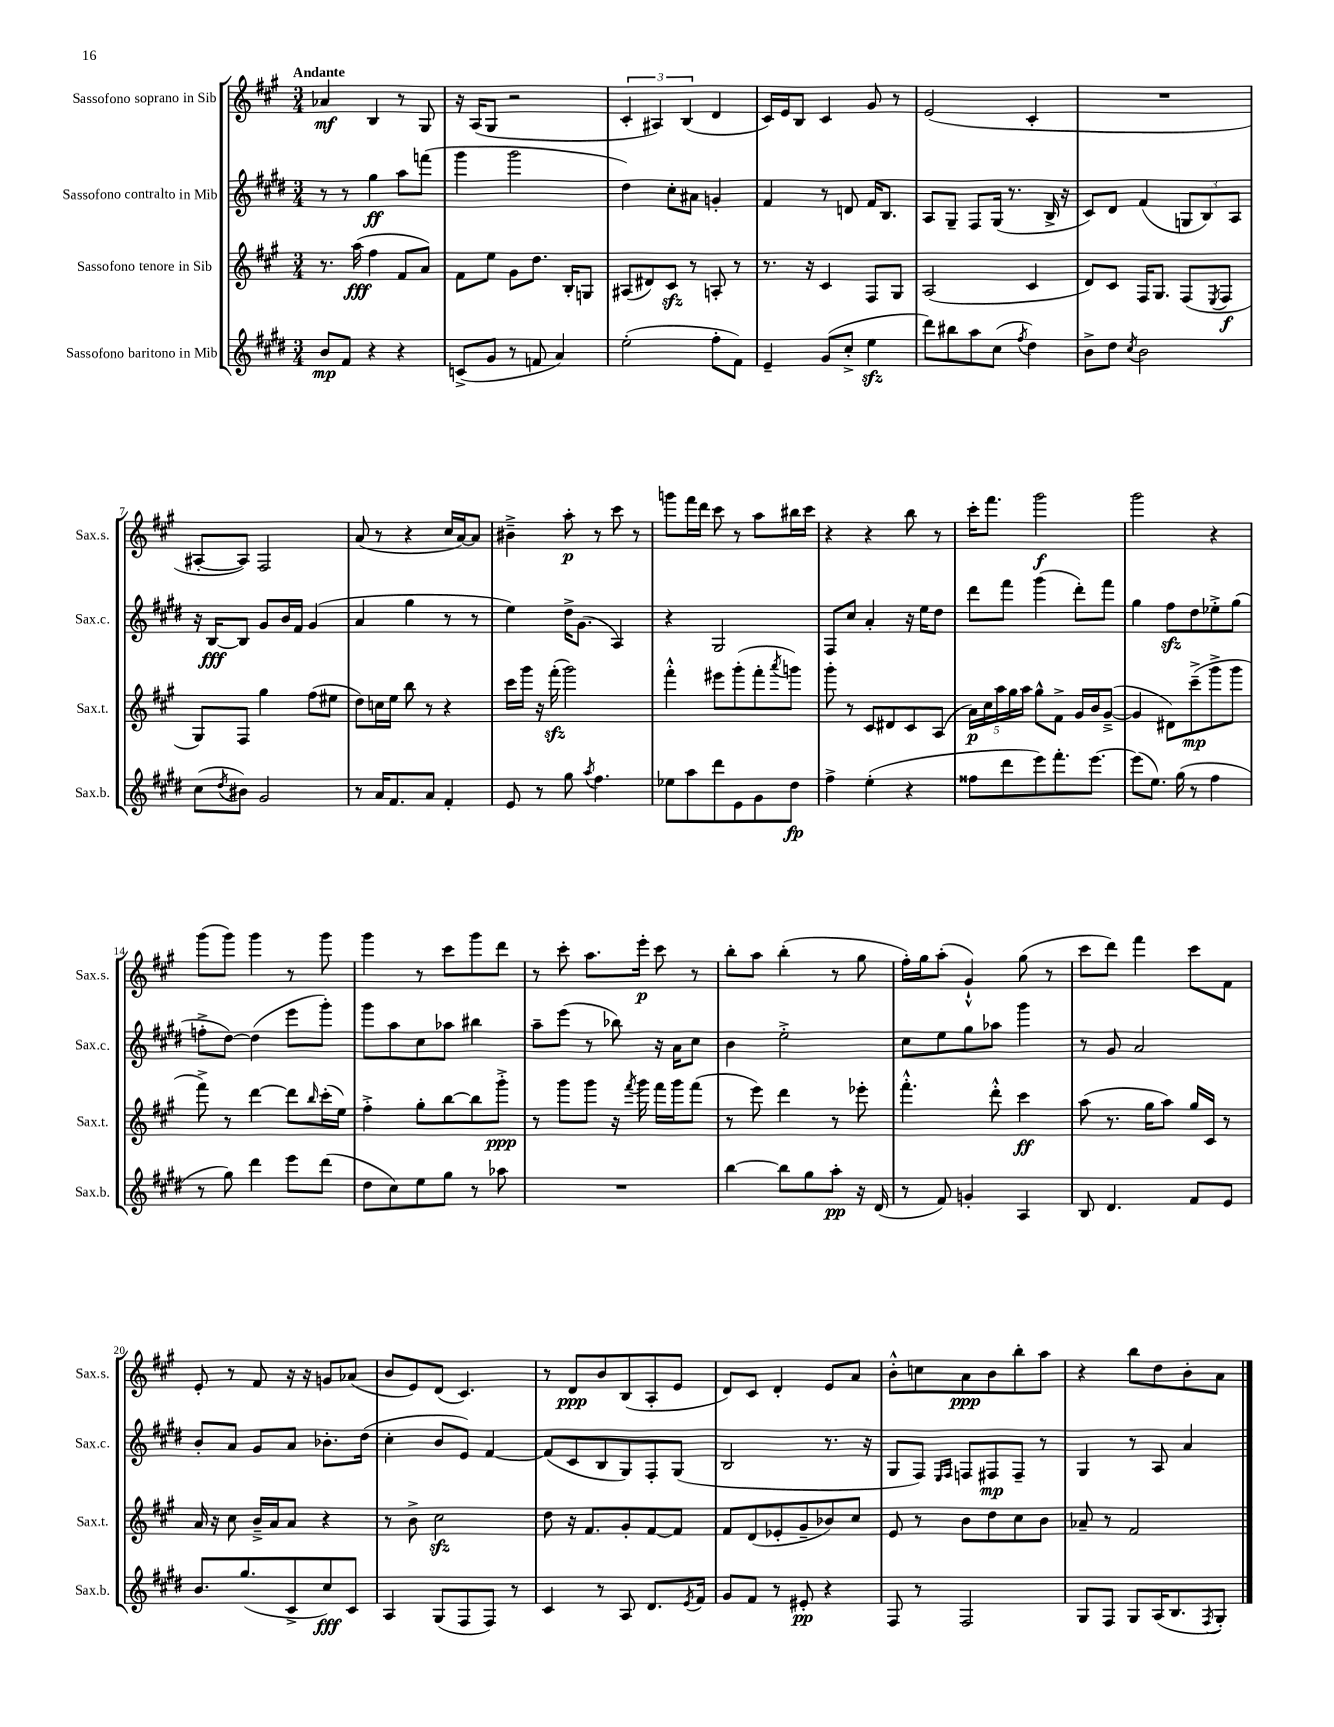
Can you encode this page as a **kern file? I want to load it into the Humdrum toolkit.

**kern	**kern	**kern	**kern
*staff4	*staff3	*staff2	*staff1
*clefG2	*clefG2	*clefG2	*clefG2
*k[f#c#g#d#]	*k[f#c#g#]	*k[f#c#g#d#]	*k[f#c#g#]
*M3/4	*M3/4	*M3/4	*M3/4
8b	8.r	8r	4a-
8f#	.	8r	.
.	(16aa	.	.
4r	4ff#	4gg#	4B
4r	8f#	8aa	8r
.	8a)	(8fff	8G#
=	=	=	=
(8c^	8f#	4ggg#	16r
.	.	.	(16A
8g#	8ee	.	8G#
8r	8g#	2ggg#	2r
8f	8.dd	.	.
4a)	.	.	.
.	16B'	.	.
.	8G	.	.
=	=	=	=
(2ee'	(8A#	4dd#)	6c#'
.	8d#)	.	.
.	.	.	6A#)
.	8c#	8cc#'	.
.	.	.	(6B
.	8r	8a#	.
8ff#'	8A'	4g'	4d
8f#)	8r	.	.
=	=	=	=
4e~	8.r	4f#	16c#)
.	.	.	16e
.	.	.	8B
.	16r	.	.
(8g#	4c#	8r	4c#
8cc#'^	.	8d	.
4ee	8F#	16f#	8g#
.	.	8.B	.
.	8G#	.	8r
=	=	=	=
8ddd#)	(2A	8A	(2e
8bb#	.	8G#~	.
8aa	.	8F#	.
(8cc#	.	(16G#	.
.	.	8.r	.
8qff#	.	.	.
4dd#)	4c#	.	4c#'
.	.	16B^	.
.	.	16r	.
=	=	=	=
8b^	8d)	8c#)	2.r
8dd#	8c#	8d#	.
8qcc#	.	.	.
2b	16F#	(4f#	.
.	8.G#	.	.
.	(8F#	12G	.
.	.	12B)	.
.	8qE	.	.
.	8F#	.	.
.	.	12A	.
=	=	=	=
(8cc#	8G#)	16r	[8A#'
.	.	[16B	.
8qdd#	.	.	.
8b#)	8F#	8B]	8A#])
2g#	4gg#	8g#	2F#
.	.	16b	.
.	.	16f#	.
.	(8ff#	(4g#	.
.	8ee#	.	.
=	=	=	=
8r	8dd)	4a	(8a
16a	16cc	.	8r
8.f#	16ee	.	.
.	8bb	4gg#	4r
8a	8r	.	.
4f#'	4r	8r	16cc#
.	.	.	[16a)
.	.	8r	8a]
=	=	=	=
8e	16ccc#	4ee)	4b#~^
.	16ggg#	.	.
8r	16r	.	.
.	(16fff#'	.	.
8gg#	2ggg#)	16dd#^	8aa'
.	.	(8.g#	.
8qaa	.	.	.
4.ff#	.	.	8r
.	.	4A)	8ccc#
.	.	.	8r
=	=	=	=
8ee-	4fff#'^^	4r	8ggg
8aa	.	.	16fff#
.	.	.	16ddd
8ddd#	8eee#	2G#	8ccc#
8e	(8ggg#'	.	8r
8g#	8fff#'	.	8aa
.	8qaaa	.	.
8dd#	8ggg)	.	16bb#
.	.	.	16ccc#
=	=	=	=
4ff#^	8ggg#'	8F#	4r
.	8r	8cc#	.
(4ee'	8c#	4a'	4r
.	8d#	.	.
4r	8c#	16r	8bb
.	.	16ee	.
.	(8A	8dd#	8r
=	=	=	=
8ff##	20a)	8ddd#	16ccc#'
.	20cc#	.	.
.	.	.	8.fff#
.	20aa	.	.
8ddd#	.	8fff#	.
.	20gg#	.	.
.	20aa	.	.
8eee)	8gg#^^	(4ggg#	2ggg#
8.fff#'	8f#^	.	.
.	16g#	8ddd#')	.
[8.eee	16b	.	.
.	([8g#~^	8fff#	.
=	=	=	=
(8eee]	4g#]	4gg#	2ggg#
8.ee)	.	.	.
.	8d#)	8ff#	.
(16gg#	.	.	.
8r	(8ccc#~^	8dd#	.
4ff#	8ggg#^	8ee-'^	4r
.	8ggg#	(8gg#	.
=	=	=	=
8r	8fff#^)	8ff'^	(8ggg#
8gg#)	8r	[8dd#)	8ggg#)
4ddd#	[4ddd	(4dd#]	4ggg#
8eee	8ddd]	8eee	8r
.	16qqbb	.	.
(8ddd#	(16ccc#'	8ggg#')	8ggg#
.	16ee)	.	.
=	=	=	=
8dd#	4ff#'^	8ggg#	4ggg#
8cc#)	.	8aa	.
8ee	8gg#'	8cc#	8r
8gg#	[8bb	8aa-	8ccc#
8r	8bb]	4bb#	8ggg#
8aa-	8ggg#'^	.	8ddd
=	=	=	=
2.r	8r	8aa~	8r
.	8ggg#	(8eee	8ccc#'
.	8ggg#	8r	8.aa
.	16r	8bb-)	.
.	8qfff#	.	.
.	16ggg#	.	16eee'
.	16fff#	16r	8ccc#
.	16ggg#	16a	.
.	(8fff#	8cc#	8r
=	=	=	=
[4bb	8r	4b	8bb'
.	8eee)	.	8aa
8bb]	4ddd	2ee'^	(4bb'
8gg#	.	.	.
8aa'	8r	.	8r
16r	8eee-'	.	8gg#
(16d#	.	.	.
=	=	=	=
8r	4.fff#'^^	8cc#	16ff#')
.	.	.	16gg#
8f#)	.	8ee	(8aa'
4g'	.	8gg#	4g#`^^)
.	8ddd'^^	8aa-	.
4A	4ccc#	4ggg#	(8gg#
.	.	.	8r
=	=	=	=
8B	(8aa	8r	8ccc#
4.d#	8.r	8g#	8ddd)
.	.	2a	4fff#
.	16gg#	.	.
.	8aa)	.	.
8f#	16gg#	.	8ccc#
.	16c#	.	.
8e	8r	.	8f#
=	=	=	=
8.b	16a	8b'	8e'
.	16r	.	.
.	8cc#	8a	8r
(8.gg#	.	.	.
.	16b~^	8g#	8f#
.	16a	.	.
8c#^	8a	8a	16r
.	.	.	16r
8cc#)	4r	8.b-'	8g
8c#	.	.	(8a-
.	.	(16dd#	.
=	=	=	=
4A	8r	4cc#'	8b
.	8b^	.	8e)
(8G#	2cc#	8b	(8d
8F#	.	8e)	4.c#)
8F#)	.	[4f#	.
8r	.	.	.
=	=	=	=
4c#	8dd	(8f#]	8r
.	16r	8c#	8d
.	8.f#	.	.
8r	.	8B	8b
8A	8g#'	8G#)	(8B
8.d#	[8f#	8F#'	8A'
.	8f#]	(8G#	8e
8qe	.	.	.
16f#	.	.	.
=	=	=	=
8g#	8f#	2B	8d)
8f#	(8d	.	8c#
8r	8e-'	.	4d'
8e#'	8g#~	.	.
4r	8b-)	8.r	8e
.	8cc#	.	8a
.	.	16r	.
=	=	=	=
8F#	8e	8G#	8b'^^
8r	8r	8F#)	8cc
.	.	16qqE	.
.	.	16qqF#	.
2F#	8b	8F	8a
.	8dd	8F#	8b
.	8cc#	8F#~	8bb'
.	8b	8r	8aa
=	=	=	=
8G#	8a-~	4G#	4r
8F#	8r	.	.
8G#	2f#	8r	8bb
(16A	.	8A	8dd
8.B	.	.	.
.	.	4a	8b'
8qF#	.	.	.
8G#')	.	.	8a
==	==	==	==
*-	*-	*-	*-
